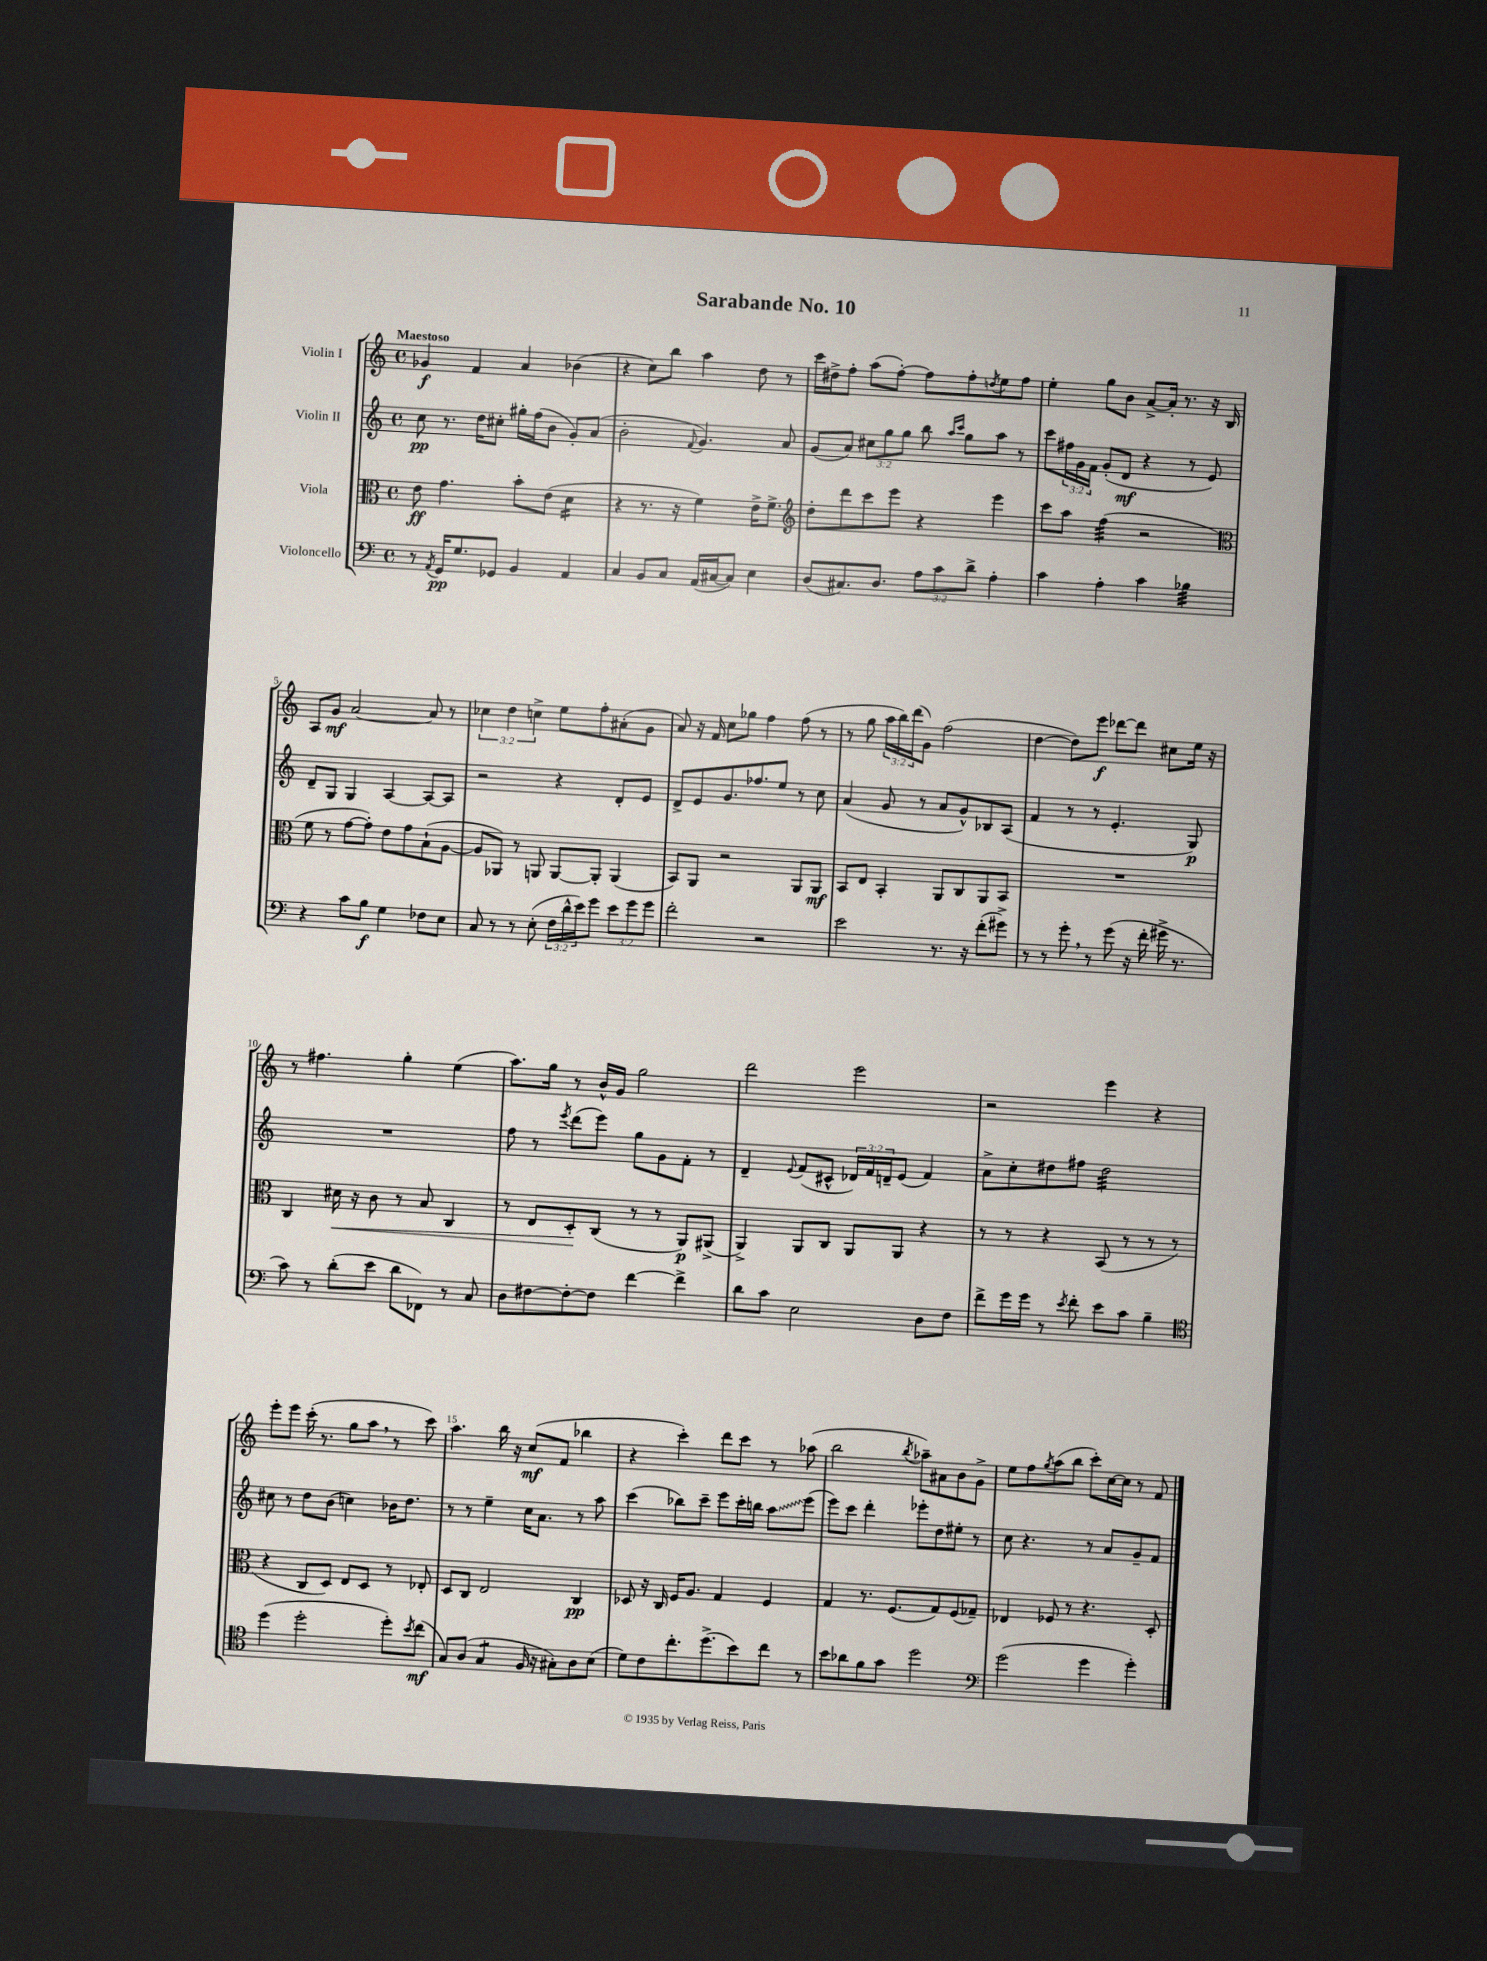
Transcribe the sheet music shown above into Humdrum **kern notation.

**kern	**kern	**kern	**kern
*staff4	*staff3	*staff2	*staff1
*clefF4	*clefC3	*clefG2	*clefG2
*k[]	*k[]	*k[]	*k[]
*M4/4	*M4/4	*M4/4	*M4/4
*met(c)	*met(c)	*met(c)	*met(c)
8r	8e	8cc	4g-
8qAA	.	.	.
16GG	4.g	8.r	.
8.G	.	.	.
.	.	.	4f
.	.	16dd	.
8GG-	.	8cc#'	.
4BB	8b'	16gg#'	4a
.	.	(16ff	.
.	(8e	8b	.
4AA	4d	8g')	(4b-
.	.	(8a	.
=	=	=	=
4C	4r	2b'	4r
8BB	8.r	.	8cc)
8C	.	.	8bb
.	16r	.	.
.	.	8qqf	.
(16AA	4f)	4.g)	4aa
[16C#	.	.	.
8C#])	.	.	.
4E	16e^	.	8dd
.	8.f^	.	.
.	.	8a	8r
=	=	=	=
*	*clefG2	*	*
(8D	8dd'	(8g	16ccc
.	.	.	16dd#^
8.C#)	8ddd	8a)	8ff'
.	8ccc	12cc#	(8aa
8.D	.	.	.
.	.	12gg	.
.	8eee	.	[8ff')
.	.	12gg	.
12A	4r	8bb	8ff]
12c	.	.	.
.	.	16qqaa	.
.	.	16qqccc	.
.	.	8gg	8ff'
12d^	.	.	.
.	.	.	8qdd
4A'	4eee	8aa	8ee
.	.	8r	8ff
=	=	=	=
4c	8ccc	8ccc	4ee'
.	8aa	24ff#	.
.	.	24g	.
.	.	24f	.
4A'	(4ff	(8g'	8gg
.	.	8d	8b
4c	2r	4r	[8a^
.	.	.	16a']
.	.	.	8.r
4B-	.	8r	.
.	.	8e)	16r
.	.	.	16B
=	=	=	=
*	*clefC3	*	*
4r	8f	8d~	8A
.	8r	8G	8g
8c	[8g	4G	[2a
8B	8g'])	.	.
4G	8e	[4A	.
.	8g	.	.
8F-	(8B`	8A_	8a]
8E	[8A	8A]	8r
=	=	=	=
8C	8A]	2r	6cc-
8r	8AA-)	.	.
.	.	.	6dd
8r	8r	.	.
.	.	.	6cc^
(8E'	8AA	.	.
24F	[8AA	4r	8ee
24d^^	.	.	.
24e)	.	.	.
8g	8AA']	.	8ff'
12e	(4AA	8d'	(8a#'
12g	.	.	.
.	.	8e	8g
12g	.	.	.
=	=	=	=
2f'	8BB)	8d^	8a)
.	8AA	8e	16r
.	.	.	16f
.	2r	8.g	8cc
.	.	.	8gg-
.	.	8.ff-	.
2r	.	.	4ff
.	.	8ee	.
.	8AA	8r	(8ff
.	8AA	8cc	8r
=	=	=	=
2e	8BB	(4a	8r
.	8E	.	8gg
.	4BB'	8g	24aa
.	.	.	24bb)
.	.	.	(24ddd
.	.	8r	8g)
8.r	8AA	8a	(2ff
.	8C	8g^^)	.
16r	.	.	.
(8f'	8AA	8B-	.
8g#^)	8BB	(8A	.
=	=	=	=
8r	1r	4f	[4dd
8r	.	.	.
8g'	.	8r	8dd])
8r	.	8r	8eee
(8g	.	4.e'	[8ddd-
16r	.	.	8ddd-]
16f'	.	.	.
16g#^	.	.	8cc#
8.r	.	.	.
.	.	8G)	16ee
.	.	.	16r
=	=	=	=
8c)	4C	1r	8r
8r	.	.	4.ff#
(8d'	16d#	.	.
.	16r	.	.
8e	8c	.	.
8d	8r	.	4gg'
8FF-)	8B	.	.
8r	4C	.	(4ee
8C	.	.	.
=	=	=	=
8D	8r	8ff	8.aa)
[8F#	8E	8r	.
.	.	.	16gg
.	.	8qeee	.
8F#'_	8D'	(8ddd	8r
8F#]	(8C	8eee)	16b^^
.	.	.	16g
[4f	8r	8gg	2gg
.	8r	8g	.
4f^]	8AA)	8f'	.
.	(8AA#^	8r	.
=	=	=	=
8d	4AA^)	4d~	2ddd
8c	.	.	.
.	.	8qqe	.
2E	8AA	(8f	.
.	8C	8c#^^	.
.	8AA	24d-)	2eee
.	.	24f	.
.	.	24d~	.
.	8AA	(8e	.
8D	4r	4f)	.
8F	.	.	.
=	=	=	=
8f^	8r	8a^	2r
16g	8r	8cc'	.
16g	.	.	.
8r	4r	8dd#	.
8qe	.	.	.
8f'	.	8ff#	.
8e	(8BB	2dd#	4eee
8c	8r	.	.
4B~	8r	.	4r
.	8r	.	.
=	=	=	=
*clefC4	*	*	*
(4dd	4r	8cc#	8eee'
.	.	8r	8eee
2dd'	8C	8dd	(16ccc'
.	.	.	8.r
.	8D)	(8b	.
.	8E	4cc)	8gg
.	8D	.	8aa
8dd')	8r	16b-	8r
.	.	8.dd	.
8qb	.	.	.
(8cc	8E-'	.	8ccc)
=	=	=	=
8G)	8D	8r	4.aa
(8A	8C	8r	.
4G	2E	4ee~	.
.	.	.	16bb
.	.	.	16r
16F	.	16cc	(8cc
16r	.	8.a	.
8G#')	.	.	8f
8A	4C	8r	4bb-
(8B	.	8aa	.
=	=	=	=
8d)	8D-	(4ccc	4r
8c	16r	.	.
.	16C	.	.
8.cc'	16F	8bb-)	4ccc')
.	8.A	.	.
.	.	8ccc~	.
(8.dd^	.	.	.
.	4G	8eee	8ddd
8b)	.	16ccc'	8ccc
.	.	16bb	.
8cc	4F	8aa	8r
8r	.	(8eee	(8aa-
=	=	=	=
8b	4G	8eee)	2bb
8a-	.	8ccc	.
8f	8.r	4ddd'	.
8g	.	.	.
.	(8.F	.	.
.	.	.	8qbb
2dd	.	8eee-'	8aa-~)
.	8G)	8dd	8a#
.	(8F	8ee#'	8b
.	8G-~)	8r	8g^
=	=	=	=
*clefF4	*	*	*
(2g	4E-	8cc	8ee
.	.	4.r	8ff
.	.	.	8qgg
.	8F-	.	(8aa
.	8r	.	8bb
4g	4.r	8r	8ccc')
.	.	8a	[16cc
.	.	.	16cc]
4g')	.	8g~	8r
.	8D'	8f	8f
==	==	==	==
*-	*-	*-	*-
